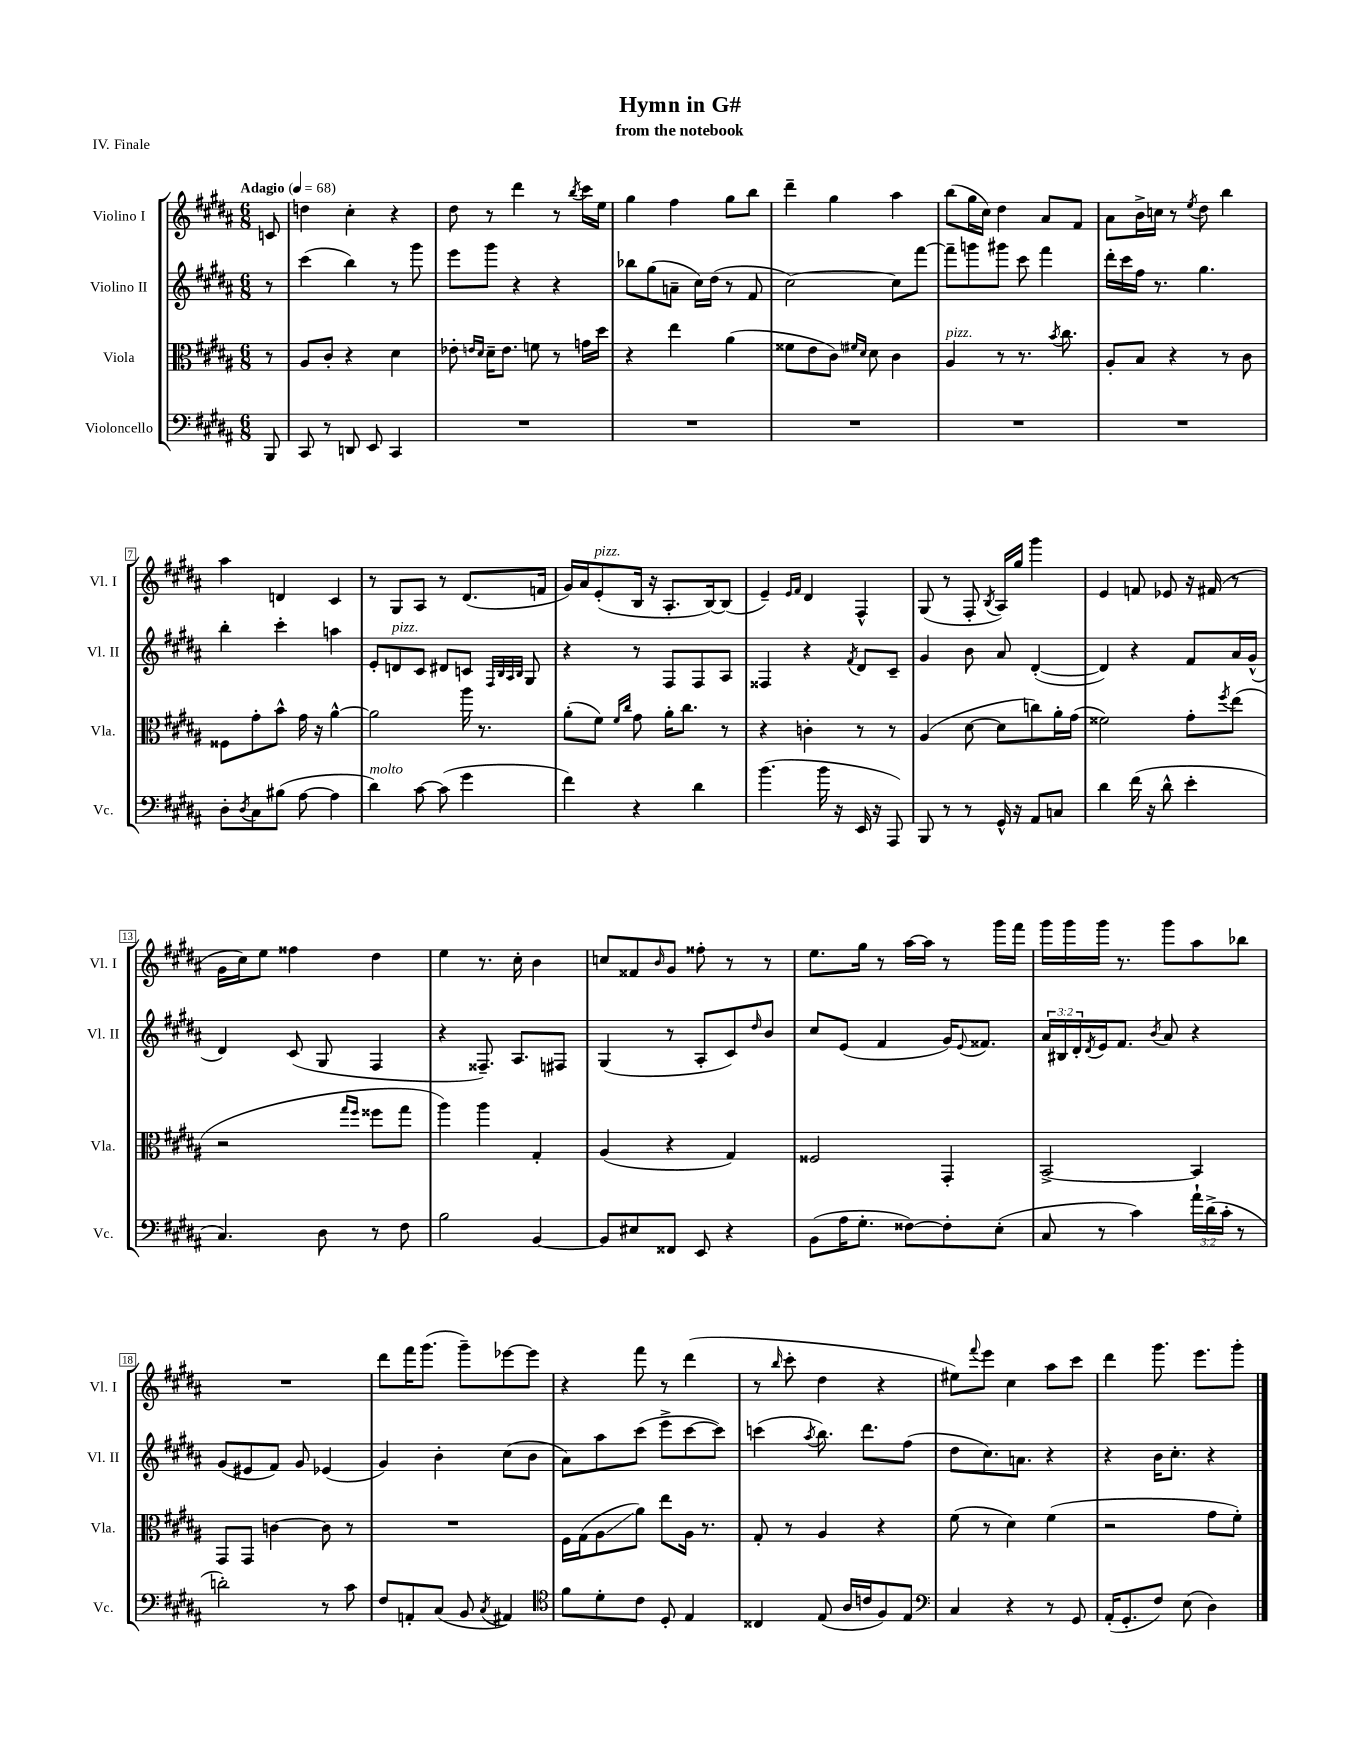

**kern	**kern	**kern	**kern
*staff4	*staff3	*staff2	*staff1
*clefF4	*clefC3	*clefG2	*clefG2
*k[f#c#g#d#a#]	*k[f#c#g#d#a#]	*k[f#c#g#d#a#]	*k[f#c#g#d#a#]
*M6/8	*M6/8	*M6/8	*M6/8
*MM68	*MM68	*MM68	*MM68
8BBB	8r	8r	8c
=	=	=	=
8CC#	8A#	(4ccc#	4dd
8r	8c#'	.	.
8DD	4r	4bb)	4cc#'
8EE	.	.	.
4CC#	4d#	8r	4r
.	.	8ggg#	.
=	=	=	=
2.r	8e-'	8eee	8dd#
.	16qqe	.	.
.	16qqd#	.	.
.	16d#~	8ggg#	8r
.	8.e	.	.
.	.	4r	4ddd#
.	8f	.	.
.	8r	4r	8r
.	.	.	8qbb
.	16g	.	16ccc#
.	16dd#	.	16ee
=	=	=	=
2.r	4r	8bb-	4gg#
.	.	(8gg#	.
.	4ee	8a~	4ff#
.	.	16cc#)	.
.	.	(16dd#	.
.	(4a#	8r	8gg#
.	.	8f#	8bb
=	=	=	=
2.r	8f##	[2cc#)	4ddd#~
.	8e	.	.
.	8c#)	.	4gg#
.	16qqf#	.	.
.	16qqd#	.	.
.	8d#	.	.
.	4c#	8cc#]	4aa#
.	.	[8fff#	.
=	=	=	=
2.r	4A#	8fff#~]	(8bb
.	.	8ggg	16gg#
.	.	.	16cc#)
.	8r	8ggg#	4dd#
.	8.r	8ccc#	.
.	.	4fff#	8a#
.	8qb	.	.
.	8.cc#	.	.
.	.	.	8f#
=	=	=	=
2.r	8A#'	16ddd#'	8a#
.	.	16ccc#	.
.	8B	16ff#	16b^
.	.	8.r	16cc
.	4r	.	8r
.	.	.	8qee
.	.	4.gg#	8dd#
.	8r	.	4bb
.	8c#	.	.
=	=	=	=
8D#'	8F##	4bb'	4aa#
8qD#	.	.	.
8C#	8g#'	.	.
(8B#	8b^^	4ccc#'	4d
[8A#	16g#	.	.
.	16r	.	.
4A#]	[4a#^^	4aa	4c#
=	=	=	=
4d#)	2a#]	8e'	8r
.	.	8d	8G#
[8c#	.	8c#	8A#
(8c#]	.	8d#	8r
4g#	16aa#	8c	(8.d#
.	8.r	.	.
.	.	32qqF#	.
.	.	32qqB	.
.	.	32qqA#	.
.	.	32qqB	.
.	.	8G#	.
.	.	.	16f
=	=	=	=
4f#)	(8a#'	4r	16g#)
.	.	.	16a#
.	8f#)	.	(8e'
.	16qqf#	.	.
.	16qqcc#	.	.
4r	8g#	8r	16B
.	.	.	16r
.	16a#'	8F#	8.A#'
.	8.cc#	.	.
4d#	.	8F#	.
.	.	.	[16B)
.	8r	8A#	(8B]
=	=	=	=
(4.b	4r	4F##	4e~)
.	.	.	16qqe
.	.	.	16qqf#
.	4c'	4r	4d#
16b	.	.	.
16r	.	.	.
.	.	8qf#	.
16EE	8r	8d#	4F#^^
16r	.	.	.
8AAA#)	8r	8c#~	.
=	=	=	=
8BBB	(4A#	4g#	(8G#
8r	.	.	8r
8r	[8d#	8b	8F#'
.	.	.	8qB
16GG#^^	8d#]	8a#	16A#)
16r	.	.	16gg#
8AA#	8cc)	([4d#'	4ggg#
8C	16a#'	.	.
.	(16g#	.	.
=	=	=	=
4d#	2f##)	4d#])	4e
(16f#	.	4r	8f
16r	.	.	.
8d#^^	.	.	8e-
4e'	8g#'	8f#	16r
.	.	.	(16f#
.	8qff#	.	.
.	(8ee	16a#	8r
.	.	(16g#^^	.
=	=	=	=
4.C#)	2r	4d#)	16g#
.	.	.	16cc#)
.	.	.	8ee
.	.	(8c#	4ff##
8D#	.	8G#	.
.	16qqgg#	.	.
.	16qqff#	.	.
8r	8ff##	4F#	4dd#
8F#	8gg#	.	.
=	=	=	=
2B	4aa#)	4r	4ee
.	4aa#	8.F##~)	8.r
.	.	8.A#	16cc#'
[4BB	4G#'	.	4b
.	.	8F#	.
=	=	=	=
8BB]	(4A#	(4G#	8cc
8E#	.	.	8f##
.	.	.	16qqb
8FF##	4r	8r	8g#
8EE	.	8A#'	8ff##'
4r	4G#)	8c#)	8r
.	.	16qqdd#	.
.	.	8b	8r
=	=	=	=
(8BB	2F##	8cc#	8.ee
16A#	.	(8e	.
8.G#'	.	.	16gg#
.	.	4f#	8r
[8F##)	.	.	[16aa#
.	.	.	16aa#]
8F##']	4GG#'	16g#)	8r
.	.	8qqe	.
.	.	8.f##	.
(8E'	.	.	16ggg#
.	.	.	16fff#
=	=	=	=
8C#	[2BB^	24a#	16ggg#
.	.	24B#	.
.	.	.	16ggg#
.	.	24d#'	.
.	.	8qd#	.
8r	.	16e	16ggg#
.	.	8.f#	8.r
4c#)	.	.	.
.	.	8qb	.
.	.	8a#	8ggg#
24a#`	4BB]	4r	8aa#
(24d#^	.	.	.
24c#'	.	.	.
8r	.	.	8bb-
=	=	=	=
2d')	8GG#	(8g#	2.r
.	8GG#	8e#	.
.	[4c	8f#)	.
.	.	8g#	.
8r	8c]	(4e-	.
8c#	8r	.	.
=	=	=	=
8F#	2.r	4g#)	8ddd#
8AA'	.	.	16fff#
.	.	.	(8.ggg#
(8C#	.	4b'	.
8BB	.	.	8ggg#~)
8qC#	.	.	.
4AA#)	.	(8cc#	[8eee-
.	.	8b	8eee-]
=	=	=	=
*clefC4	*	*	*
8f#	16F#	8a#)	4r
.	(16G#	.	.
8d#'	8A#	8aa#	.
8c#	8a#)	(8ccc#	8fff#
8D#'	8ee	8eee^	8r
4E	16A#	[8ccc#	(4ddd#
.	8.r	.	.
.	.	8ccc#])	.
=	=	=	=
4C##	8G#'	(4ccc	8r
.	.	.	16qqbb
.	8r	.	8ccc#'
.	.	8qaa#	.
(8E	4A#	8.bb)	4dd#
16A#	.	.	.
16c	.	8.ddd#	.
8F#)	4r	.	4r
8E	.	(8ff#	.
=	=	=	=
*clefF4	*	*	*
4C#	(8f#	8dd#	8ee#)
.	.	.	8qqfff#
.	8r	8.cc#)	8eee
4r	4d#)	.	4cc#
.	.	8.a	.
8r	(4f#	4r	8aa#
8GG#	.	.	8ccc#
=	=	=	=
(16AA#'	2r	4r	4ddd#
8.GG#'	.	.	.
8F#)	.	16b	8.ggg#
.	.	8.cc#'	.
(8E	.	.	.
.	.	.	8.eee
4D#)	8g#	4r	.
.	8f#')	.	8ggg#'
==	==	==	==
*-	*-	*-	*-
